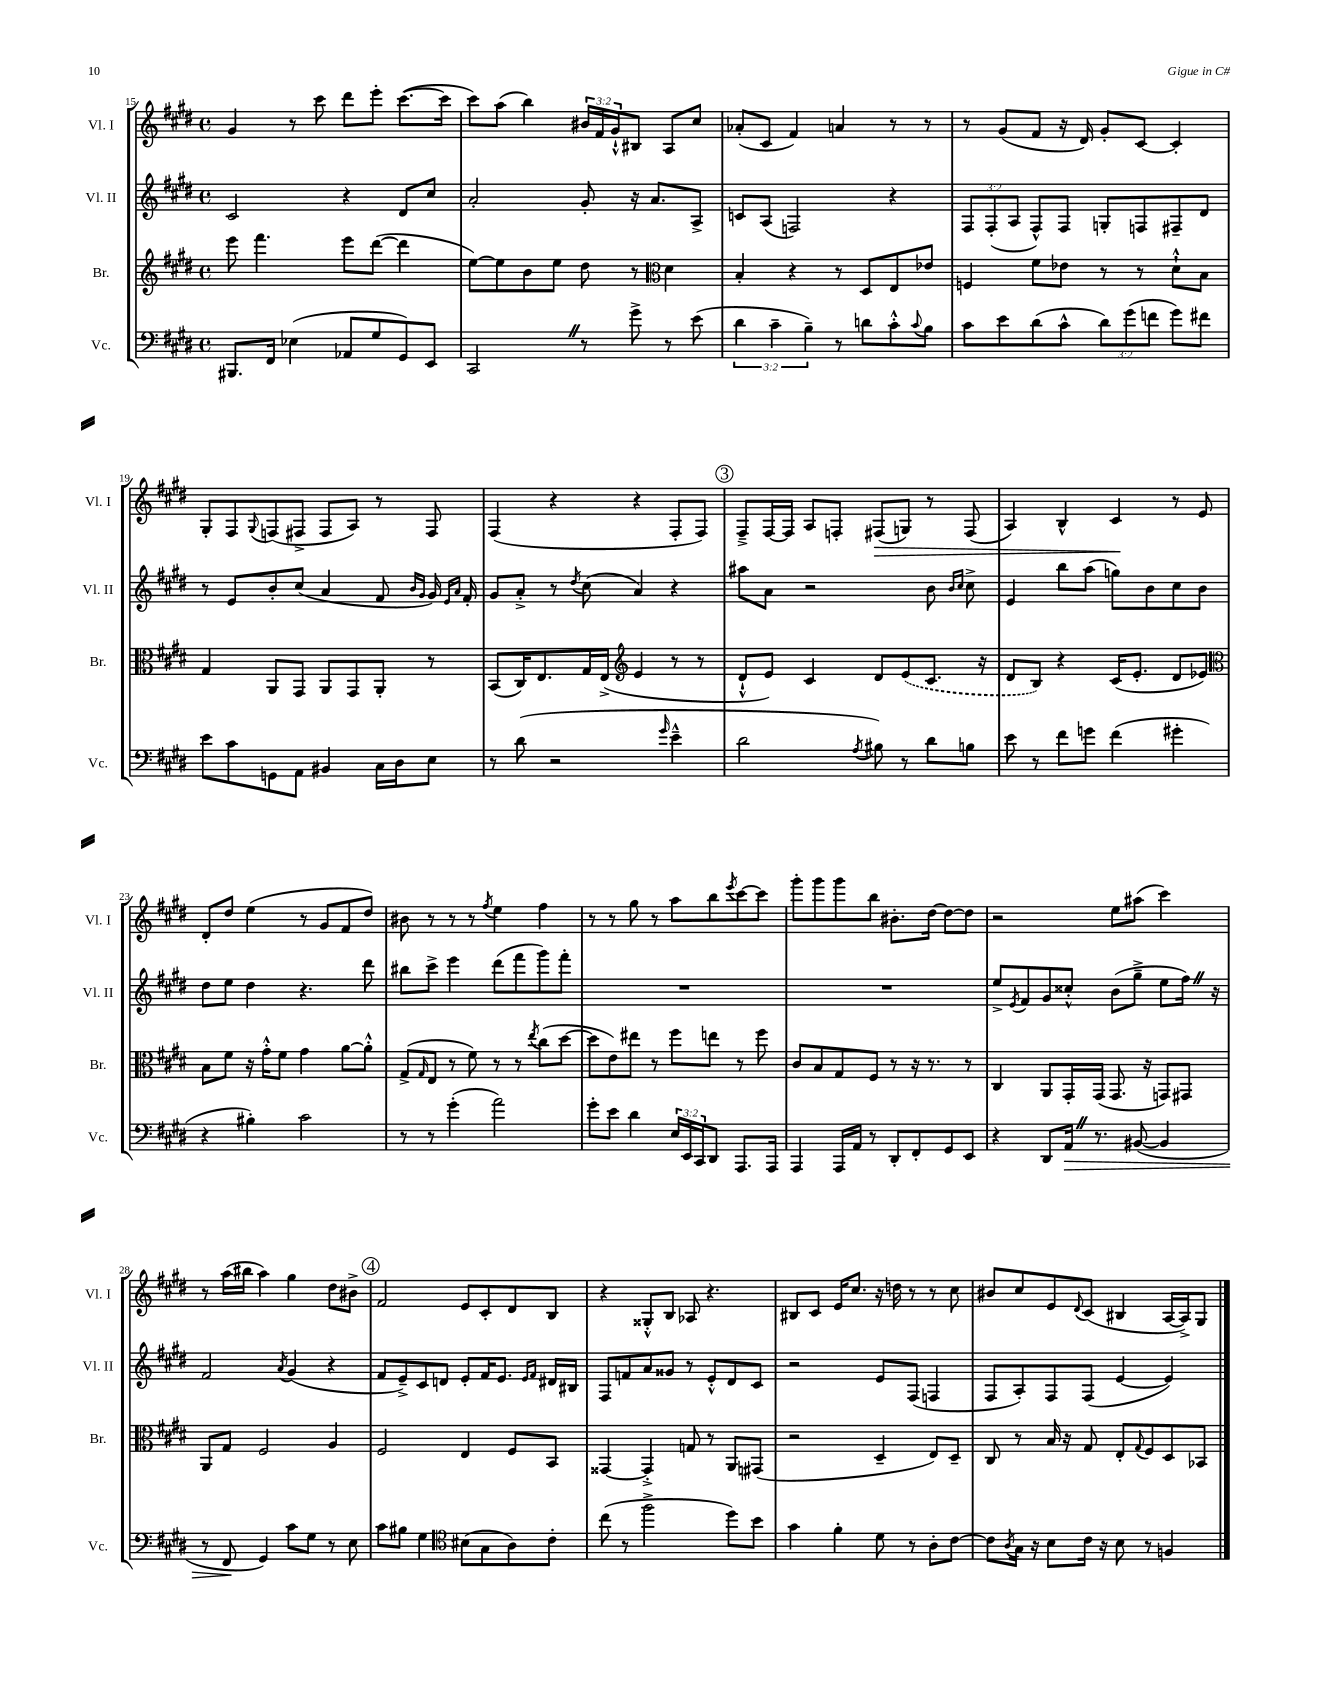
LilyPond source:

<<
\new StaffGroup <<
\new Staff = "s0" \with { instrumentName = "Vl. I" shortInstrumentName = "Vl. I" } {
    \clef treble \key e \major \defaultTimeSignature \time 4/4 \override Staff.TupletNumber.text = #tuplet-number::calc-fraction-text
    gis'4 r8 cis'''8 dis'''8 e'''8-. cis'''8.~( cis'''16 |
    cis'''8) a''8( b''4) \tuplet 3/2 { bis'16 fis'16 gis'16-!-^ } bis8 a8 cis''8 |
    aes'8-.( cis'8 fis'4) a'4 r8 r8 |
    r8 gis'8( fis'8 r16 dis'16) gis'8-. cis'8~ cis'4-. |
    gis8-. fis8 \appoggiatura { gis8 } f8( fis8-> fis8 a8) r8 fis8 |
    fis4( r4 r4 fis8-. fis8) |
    \mark \markup { \circle "3" } fis8---> fis16~ fis16 a8 f8-. fis8\>( g8) r8 fis8( |
    a4) b4-^ cis'4\! r8 e'8 |
    dis'8-. dis''8 e''4( r8 gis'8 fis'8 dis''8) |
    bis'8 r8 r8 r8 \acciaccatura { fis''8 } e''4 fis''4 |
    r8 r8 gis''8 r8 a''8 b''8 \acciaccatura { e'''8 } cis'''8~ cis'''8 |
    gis'''8-. gis'''8 gis'''8 b''8 bis'8.-. dis''16~ dis''8~ dis''8 |
    r2 e''8 ais''8( cis'''4) |
    r8 a''16( bis''16 a''4) gis''4 dis''8 bis'8-> |
    \mark \markup { \circle "4" } fis'2 e'8 cis'8-. dis'8 b8 |
    r4 gisis8-.-^ b8 aes8 r4. |
    bis8 cis'8 e'16 cis''8. r16 d''16 r8 r8 cis''8 |
    bis'8 cis''8 e'8 \appoggiatura { dis'8 } cis'8( bis4 a16~ a16->) gis8 \bar "|." |
}
\new Staff = "s1" \with { instrumentName = "Vl. II" shortInstrumentName = "Vl. II" } {
    \clef treble \key e \major \defaultTimeSignature \time 4/4 \override Staff.TupletNumber.text = #tuplet-number::calc-fraction-text
    cis'2 r4 dis'8 cis''8 |
    a'2-. gis'8-. r16 a'8. a8-> |
    c'8 a8( f2) r4 |
    \tuplet 3/2 { fis8 fis8-.( a8 } fis8-^) fis8 g8-. f8 fis8-- dis'8 |
    r8 e'8 b'8-. cis''8( a'4 fis'8 \grace { b'16 gis'16 } gis'16) \grace { e'16 a'16 } fis'16-. |
    gis'8 a'8-.-> r8 \acciaccatura { dis''8 } cis''8( a'4) r4 |
    \mark \markup { \circle "3" } ais''8 a'8 r2 b'8 \grace { b'16 cis''16 } cis''8-> |
    e'4 b''8 a''8( g''8) b'8 cis''8 b'8 |
    dis''8 e''8 dis''4 r4. dis'''8 |
    bis''8 cis'''8-> e'''4 dis'''8( fis'''8 gis'''8) fis'''8-. |
    R1 |
    R1 |
    e''8-> \acciaccatura { e'8 } fis'8 gis'8 cisis''8-.-^ b'8( gis''8---> e''8 fis''16) \once \override BreathingSign.text = \markup { \musicglyph "scripts.caesura.straight" } \breathe r16 |
    fis'2 \acciaccatura { a'8 } gis'4( r4 |
    \mark \markup { \circle "4" } fis'8 e'8--->) cis'8 d'8 e'8-. fis'16 e'8. \grace { e'16 fis'16 } dis'16 bis16 |
    fis8 f'8 a'8 gisis'8 r8 e'8-.-^ dis'8 cis'8 |
    r2 e'8 fis8( f4 |
    fis8 a8-.) fis8 fis8( e'4~ e'4) \bar "|." |
}
\new Staff = "s2" \with { instrumentName = "Br." shortInstrumentName = "Br." } {
    \clef treble \key e \major \defaultTimeSignature \time 4/4
    e'''8 fis'''4. e'''8 dis'''8~( dis'''4 |
    e''8~) e''8 b'8 e''8 dis''8 r8 \clef alto dis'4 |
    b4-. r4 r8 dis8 e8 ees'8 |
    f4 fis'8 ees'8 r8 r8 dis'8-!-^ b8 |
    gis4 a,8 gis,8 a,8 gis,8 a,8-. r8 |
    b,8( cis16) e8. gis16 e16->( \clef treble e'4 r8 r8 |
    \mark \markup { \circle "3" } dis'8-!-^ e'8) cis'4 dis'8 \once \slurDashed e'8( cis'8. r16 |
    dis'8 b8) r4 cis'16( e'8.-. dis'8 ees'8) |
    \clef alto b8 fis'8 r16 gis'16-.-^ fis'8 gis'4 a'8~ a'8-.-^ |
    gis8->( \grace { gis16 } e8 r8 fis'8) r8 r8 \acciaccatura { e''8 } cis''8( dis''8~ |
    dis''8 e'8) eis''8 r8 fis''8 e''8 r8 fis''8 |
    cis'8 b8 gis8 fis8 r8 r16 r8. r8 |
    cis4 a,8 gis,16-. gis,16( gis,8. r16 g,8) gis,8 |
    a,8 gis8 fis2 a4 |
    \mark \markup { \circle "4" } fis2 e4 fis8 b,8 |
    gisis,4~ gisis,4-.-> g8 r8 a,8 gis,8( |
    r2 dis4-- e8) dis8-- |
    cis8 r8 b16 r16 gis8 e8-. \appoggiatura { gis8 } fis8 dis8 bes,8 \bar "|." |
}
\new Staff = "s3" \with { instrumentName = "Vc." shortInstrumentName = "Vc." } {
    \clef bass \key e \major \defaultTimeSignature \time 4/4 \override Staff.TupletNumber.text = #tuplet-number::calc-fraction-text
    bis,,8. fis,16 ees4( aes,8 gis8 gis,8) e,8 |
    cis,2 \once \override BreathingSign.text = \markup { \musicglyph "scripts.caesura.straight" } \breathe r8 gis'8-> r8 e'8( |
    \tuplet 3/2 { dis'4 cis'4-- b4--) } r8 d'8 cis'8-.-^ \appoggiatura { cis'8 } b8 |
    cis'8 e'8 dis'8( cis'8-^ \tuplet 3/2 { dis'8) gis'8( f'8 } gis'8) fis'8 |
    e'8 cis'8 g,8 a,8 bis,4 cis16 dis16 e8 |
    r8 dis'8( r2 \grace { gis'16 } e'4---^ |
    \mark \markup { \circle "3" } dis'2 \acciaccatura { a8 } bis8) r8 dis'8 b8 |
    e'8 r8 fis'8 g'8 fis'4( gis'4-. |
    r4 bis4-.) cis'2 |
    r8 r8 gis'4-.( a'2) |
    gis'8-. e'8 dis'4 \tuplet 3/2 { e16 e,16 cis,16 } dis,8 a,,8. a,,16 |
    a,,4 a,,16 a,16 r8 dis,8-. fis,8-. gis,8 e,8 |
    r4 dis,8 a,16\> \once \override BreathingSign.text = \markup { \musicglyph "scripts.caesura.straight" } \breathe r8. bis,8~( bis,4 |
    r8 fis,8\! gis,4) cis'8 gis8 r8 e8 |
    \mark \markup { \circle "4" } cis'8 bis8 gis4 \clef tenor bis8( gis8 a8) cis'8-. |
    cis''8( r8 fis''2-> dis''8) b'8 |
    gis'4 fis'4-. dis'8 r8 a8-. cis'8~ |
    cis'8 \acciaccatura { a8 } gis16 r16 b8 cis'16 r16 b8 r8 f4 \bar "|." |
}
>>
>>
\layout { \context { \Score currentBarNumber = #15 } }
